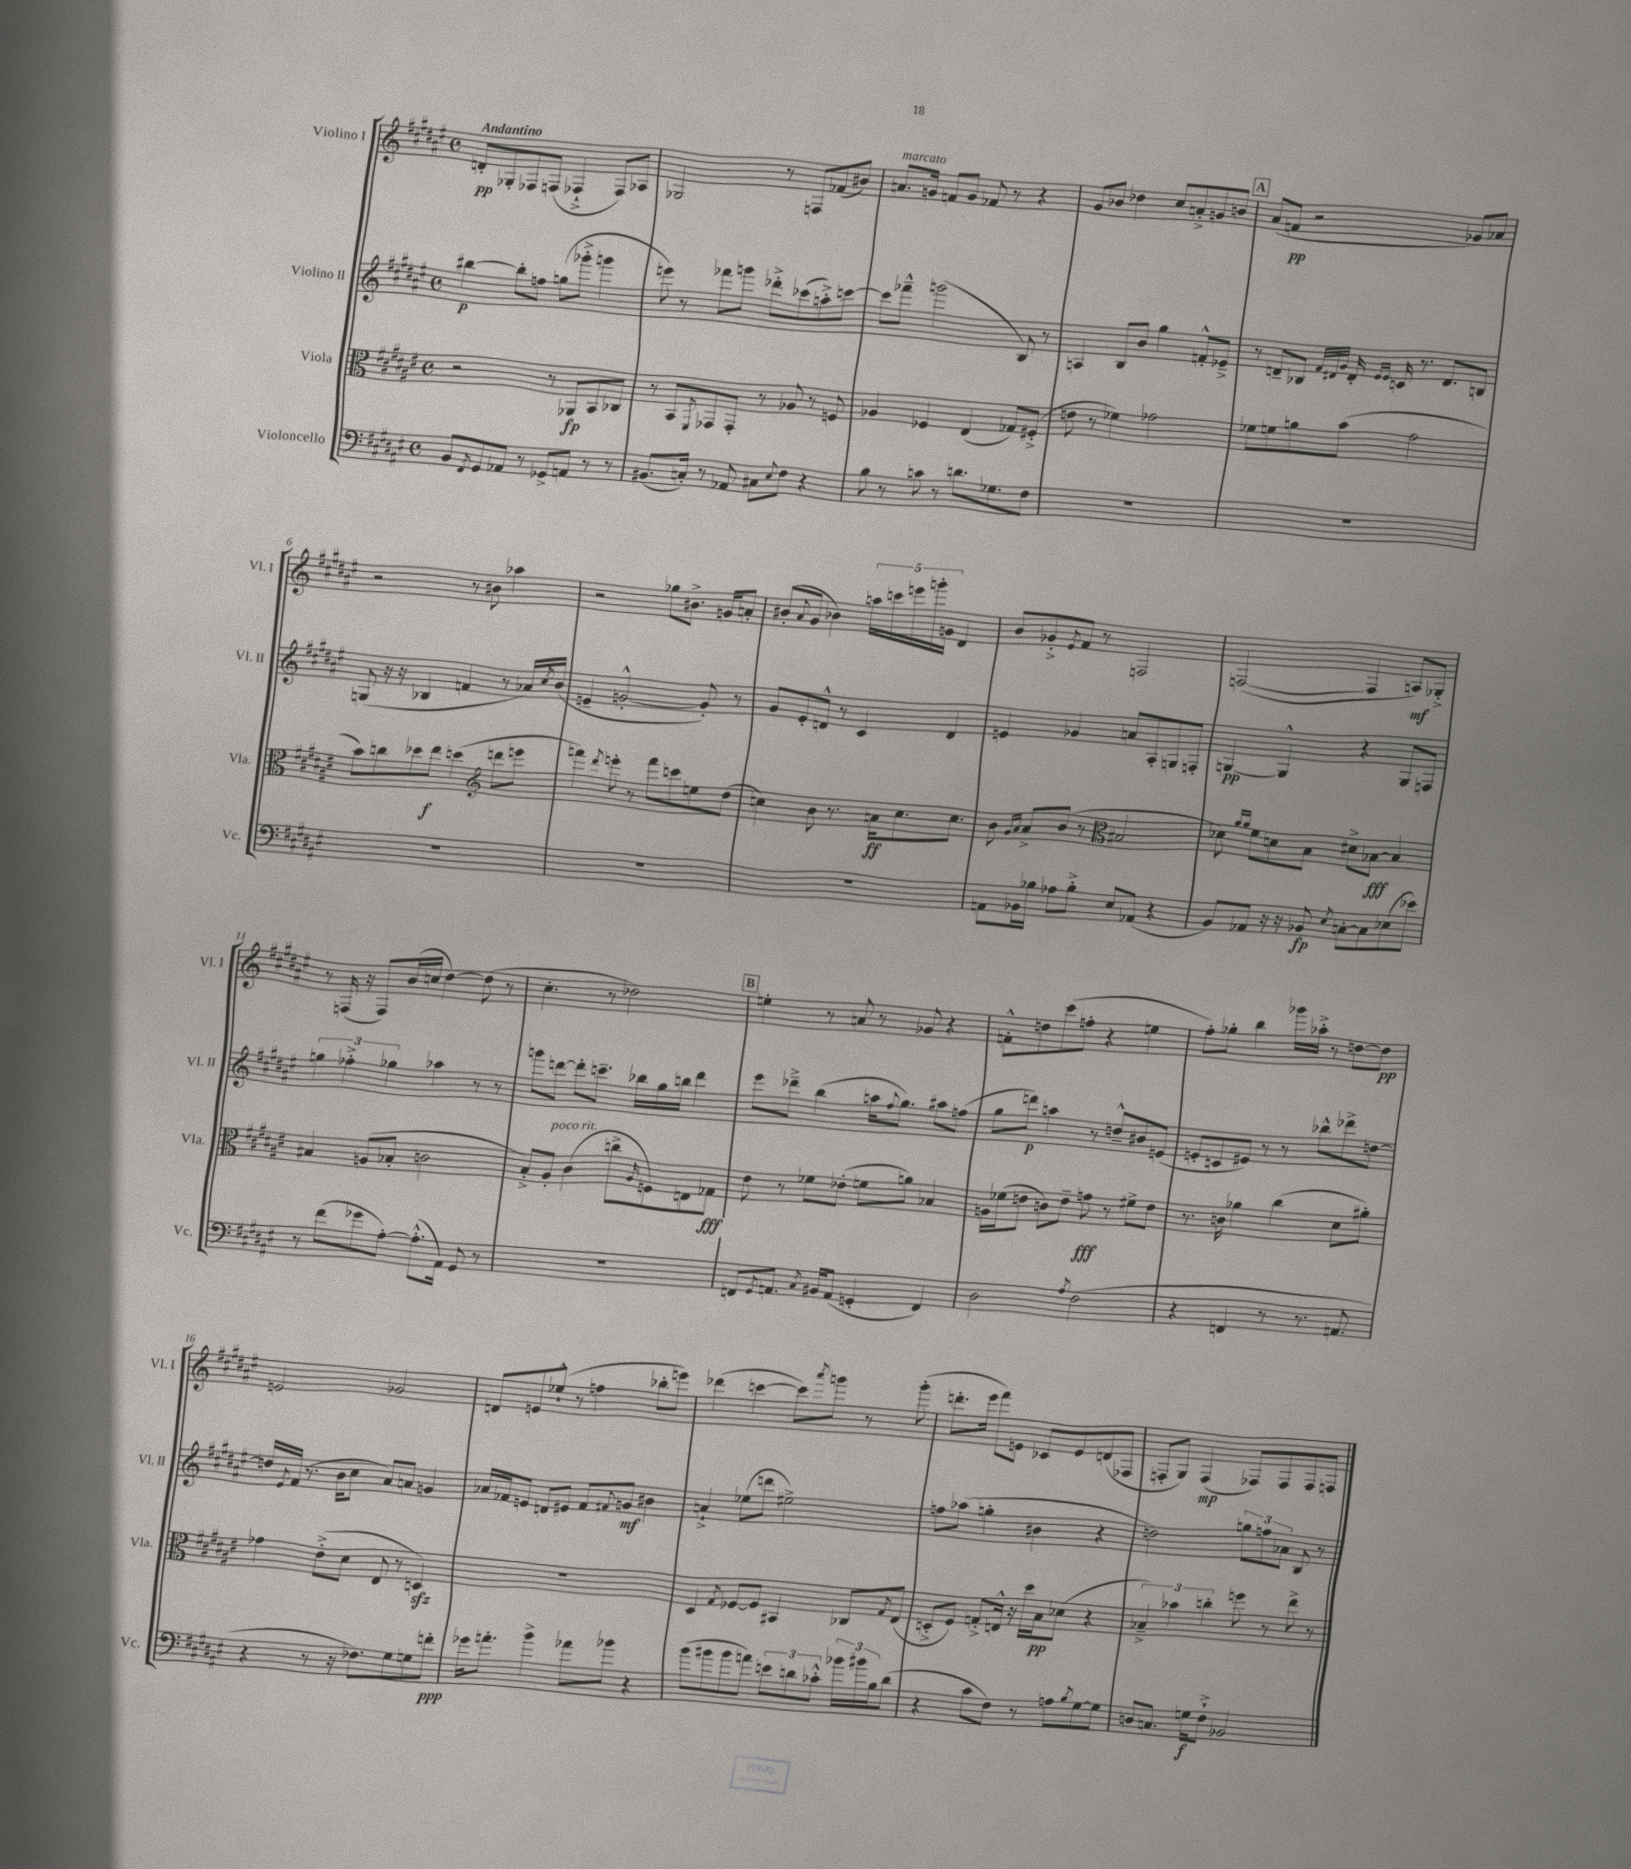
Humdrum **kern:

**kern	**dynam	**kern	**dynam	**kern	**dynam	**kern	**dynam
*part4	*part4	*part3	*part3	*part2	*part2	*part1	*part1
*staff4	*staff4	*staff3	*staff3	*staff2	*staff2	*staff1	*staff1
*I"Violoncello	*	*I"Viola	*	*I"Violino II	*	*I"Violino I	*
*I'Vc.	*	*I'Vla.	*	*I'Vl. II	*	*I'Vl. I	*
*clefF4	*	*clefC3	*	*clefG2	*	*clefG2	*
*k[f#c#g#d#a#e#]	*	*k[f#c#g#d#a#e#]	*	*k[f#c#g#d#a#e#]	*	*k[f#c#g#d#a#e#]	*
*M4/4	*	*M4/4	*	*M4/4	*	*M4/4	*
*met(c)	*	*met(c)	*	*met(c)	*	*met(c)	*
=1	=1	=1	=1	=1	=1	=1	=1
!	!	!	!	!	!	!LO:TX:a:B:t=Andantino	!
8BB/L	.	2r	.	[4bb#X\	p	8dn'/L	pp
8qFF#/	.	.	.	.	.	.	.
8GG#/	.	.	.	.	.	8G-X'/	.
8AA-X/J	.	.	.	8bb#'\L]	.	8F-X/	.
8r	.	.	.	8ffn\J	.	(8Fn/J	.
8GG-X^/L	.	8r	.	(8ggn\L	.	4F-X`^/	.
8AAn/J	.	8AA-X/L	fp	8ggg-X'^\J	.	.	.
8r	.	8BB/	.	4gggn\	.	8F-/L)	.
8r	.	8C-X/J	.	.	.	8A-X/J	.
=2	=2	=2	=2	=2	=2	=2	=2
(8.BB#X/L	.	8r	.	8eeen\)	.	2G-X/	.
.	.	8BB/L	.	8r	.	.	.
16Cn'/Jk)	.	.	.	.	.	.	.
.	.	8qFF#/	.	.	.	.	.
8r	.	8GG-X/	.	8fff-X\L	.	.	.
8AA-X/	.	8GG-'/J	.	8gggn\J	.	.	.
8C#X\L	.	8r	.	8ddd-X'^\L	.	8r	.
8qqE#/	.	.	.	.	.	.	.
8F#\J	.	8A-X/	.	(8ccc-X\	.	8Fn/L	.
4r	.	8r	.	8aan'^\)	.	(8f-X/	.
.	.	8Fn/	.	[8cccn\J	.	8b#X/J)	.
=3	=3	=3	=3	=3	=3	=3	=3
!	!	!	!	!	!	!LO:TX:a:i:t=marcato	!
8B\	.	4A-X/	.	8ccc\L]	.	8.an/L	.
8r	.	.	.	8fff-X~^^\J	.	.	.
.	.	.	.	.	.	16gn/Jk	.
8cn\	.	4F-X/	.	(2gggn\	.	8fn/L	.
8r	.	.	.	.	.	8g/J	.
8.dn\L	.	(4E#/	.	.	.	8f-X/	.
.	.	.	.	.	.	8r	.
8.G-X\	.	.	.	.	.	.	.
.	.	8G-X/L)	.	8B/)	.	4r	.
8F#\J	.	(8F#X'^/J	.	8r	.	.	.
=4	=4	=4	=4	=4	=4	=4	=4
1r	.	8en\	.	4An/	.	8g#/L	.
.	.	8r	.	.	.	8b-X/J	.
.	.	4f-X\)	.	8B/L	.	4dd-X\	.
.	.	.	.	8b/J	.	.	.
.	.	2g-X\	.	4gg#\	.	8cc#/L	.
.	.	.	.	.	.	8an'^/	.
.	.	.	.	8fn'^^/L	.	8gn/	.
.	.	.	.	8e-X~^/J	.	8bn/J	.
!!LO:REH:place=s1:t=A
=5	=5	=5	=5	=5	=5	=5	=5
1r	.	8f-X\L	.	8r	.	(8a#/L	.
.	.	8fn\	.	8dn~/L	.	8fn/J	pp
.	.	8an\	.	8B-X/J	.	2r	.
.	.	.	.	32qqf#/LLL	.	.	.
.	.	.	.	32qqd#X/	.	.	.
.	.	.	.	32qqg#/JJJ	.	.	.
.	.	(8b\J	.	16d#'/	.	.	.
.	.	.	.	16qqe#/LL	.	.	.
.	.	.	.	16qqe#/JJ	.	.	.
.	.	.	.	16cn/	.	.	.
.	.	2g#\	.	8.r	.	.	.
.	.	.	.	8.d#/L	.	.	.
.	.	.	.	.	.	8g-X/L)	.
.	.	.	.	8Bn/J	.	8a-X/J	.
!!LO:LB:g=z
=6	=6	=6	=6	=6	=6	=6	=6
1r	.	8b\L)	.	(8Gn/	.	2r	.
.	.	8ccn\	.	16r	.	.	.
.	.	.	.	16r	.	.	.
.	.	8dd-X\	.	4B-X/	.	.	.
.	.	8ee#\J	f	.	.	.	.
.	.	(4ddn\	.	4fn/	.	8r	.
.	.	.	.	.	.	8b#X\	.
*	*	*clefG2	*	*	*	*	*
.	.	8dddn\L	.	8r	.	4aa-X\	.
.	.	8eeen\J	.	16a-X/LL)	.	.	.
.	.	.	.	8qcc#/	.	.	.
.	.	.	.	(16b/JJ	.	.	.
=7	=7	=7	=7	=7	=7	=7	=7
1r	.	4fffn\)	.	4en~/	.	2r	.
.	.	8qddd#/	.	.	.	.	.
.	.	8eeen'\	.	[2gn'^^/	.	.	.
.	.	8r	.	.	.	.	.
.	.	8fff\L	.	.	.	8gg-X\L	.
.	.	8cccn\	.	.	.	8.b#X^\J	.
.	.	8een\	.	8g'/])	.	.	.
.	.	.	.	.	.	16gn/KL	.
.	.	(8dd#\J	.	8r	.	8an'/J	.
=8	=8	=8	=8	=8	=8	=8	=8
1r	.	4ccn\)	.	8g#/L	.	(8b#X'/L	.
.	.	.	.	.	.	8qqa#/	.
.	.	.	.	8e#'/	.	8g#/J	.
.	.	8b\	.	8dn^^/J	.	4b-X\)	.
.	.	8.r	.	8r	.	.	.
.	.	.	.	4c#/	.	20aan\LL	.
.	.	.	.	.	.	20cccn\	.
.	.	16an\KL	ff	.	.	.	.
.	.	.	.	.	.	20eeen\	.
.	.	8.cc\	.	.	.	.	.
.	.	.	.	.	.	20gggn'\	.
.	.	.	.	.	.	20gn\JJ	.
.	.	.	.	4d/	.	4d#/	.
.	.	8.cc\J	.	.	.	.	.
=9	=9	=9	=9	=9	=9	=9	=9
8AAn\L	.	8b\	.	4en/	.	8b/L	.
.	.	16qqg#/LL	.	.	.	.	.
.	.	16qqa#/JJ	.	.	.	.	.
16BB-X\L	.	8a#^/L	.	.	.	8g-X'^/	.
16B-X\JJ	.	.	.	.	.	.	.
.	.	.	.	.	.	8qe#/	.
8A-X\L	.	(8b/J	.	4g-X/	.	8f#/J	.
8B-'^\J	.	8r	.	.	.	8r	.
*	*	*clefC3	*	*	*	*	*
8E#/L	.	2B#X/	.	8an/L	.	2Fn/	.
(8AA-X/J	.	.	.	8A#'/	.	.	.
4r	.	.	.	8Gn/	.	.	.
.	.	.	.	8Fn'/J	.	.	.
=10	=10	=10	=10	=10	=10	=10	=10
8BB/L)	.	8d-X\)	.	[4Gn/	pp	([2Fn/	.
.	.	16qqa#/LL	.	.	.	.	.
.	.	16qqa#/JJ	.	.	.	.	.
8AA-X/J	.	8f#\L	.	.	.	.	.
16r	.	8dn\	.	4G^^/]	.	.	.
16r	.	.	.	.	.	.	.
8BB-X/	fp	8B\J	.	.	.	.	.
8qE#/	.	.	.	.	.	.	.
[8Cn'\L	.	8d#X^\L	.	4r	.	4F/]	.
8C\]	.	[8B-X\J	fff	.	.	.	.
(8E-X\	.	4B-/]	.	8G/L	.	8An/L)	mf
8e-X\J)	.	.	.	8Fn/J	.	8G-X'^/J	.
!!LO:LB:g=z
=11	=11	=11	=11	=11	=11	=11	=11
8r	.	4B#X/	.	6ggn\	.	8r	.
(8f#\L	.	.	.	.	.	(16Fn/	.
.	.	.	.	6ff-X'^\	.	.	.
.	.	.	.	.	.	16r	.
8g-X\	.	(8An/L	.	.	.	8F/L)	.
.	.	.	.	6gg-X\	.	.	.
[8A#'\J)	.	8B-X'/J	.	.	.	(16b/L	.
.	.	.	.	.	.	16ccn/JJ	.
(8.A#'^^\L]	.	2cn\	.	4aa-X\	.	[4dd#\)	.
16AA#\Jk)	.	.	.	.	.	.	.
8GG#/	.	.	.	8r	.	(8dd#\]	.
8r	.	.	.	8r	.	8r	.
=12	=12	=12	=12	=12	=12	=12	=12
1r	.	8B'^/L)	.	8gggn\L	.	4.cc#'\	.
!	!	!LO:TX:a:i:t=poco rit.	!	!	!	!	!
.	.	8A#'/J	.	[8dddn\J	.	.	.
.	.	(4c#\	.	8ddd'\L]	.	.	.
.	.	.	.	8.cccn~\J	.	8r	.
.	.	8ccn^\L	.	.	.	2dd-X\)	.
.	.	.	.	16bb-X\LL	.	.	.
.	.	16qqA#/	.	.	.	.	.
.	.	8Fn\)	.	16gg#\	.	.	.
.	.	.	.	16bbn\JJ	.	.	.
.	.	8En\	.	4ddd\	.	.	.
.	.	8G-X\J	fff	.	.	.	.
!!LO:REH:place=s1:t=B
=13	=13	=13	=13	=13	=13	=13	=13
8FFn/L	.	8e#\	.	8eee#\L	.	4een'\	.
8qGG#/	.	.	.	.	.	.	.
8.AAn/J	.	8r	.	8ddd-X~^\J	.	.	.
.	.	8f-X\L	.	(4bb\	.	8r	.
8qC#/	.	.	.	.	.	.	.
16BB#X/KL	.	.	.	.	.	.	.
(8AA/J	.	(8e-X'\J	.	.	.	8an/	.
4GGn'/	.	8fn\L	.	16aan\KL	.	8r	.
.	.	.	.	8qqff#/	.	.	.
.	.	.	.	8.gg#\J)	.	.	.
.	.	8an\J)	.	.	.	8g-X/	.
4FF/)	.	4B-X/	.	8aa#X\L	.	4r	.
.	.	.	.	(8ffn\J	.	.	.
=14	=14	=14	=14	=14	=14	=14	=14
2D#\	.	16An\LL	.	8gg#\L	.	8fn'^^\L	.
.	.	(16f-X\J	.	.	.	.	.
.	.	8en\J	.	8dddn\J)	p	8ddn\	.
.	.	8cn\L)	.	4aan\	.	(8ccc#\	.
.	.	8e~\J	.	.	.	8ffn'\J	.
8qA#/	.	.	.	.	.	.	.
(2F#\	.	8gn\	fff	8r	.	4r	.
.	.	8r	.	8ddn~^^/L	.	.	.
.	.	8f#X^\L	.	8b#X/	.	4een\	.
.	.	8e\J	.	(8en/J	.	.	.
=15	=15	=15	=15	=15	=15	=15	=15
4r	.	8.r	.	8en'/L	.	8ff#'\L)	.
.	.	.	.	8cn/	.	8gg-X'\J	.
.	.	16cn\	.	.	.	.	.
4FFn/	.	4a-X\	.	8e#X/J)	.	4bb\	.
.	.	.	.	8r	.	.	.
8r	.	(4cc#\	.	8r	.	16ggg-X\LL	.
.	.	.	.	.	.	16aa-X'^\JJ	.
8.r	.	.	.	8bb-X^^\L	.	8r	.
.	.	8d#\L	.	8ddd-X^\	.	[8ddn\L	.
8.AAn/	.	.	.	.	.	.	.
.	.	8a#X'\J)	.	[8ddn\J	.	8dd\J]	pp
!!LO:LB:g=z
=16	=16	=16	=16	=16	=16	=16	=16
4r	.	4g-X\	.	16ddn/LL]	.	2en/	.
.	.	.	.	8qe#/	.	.	.
.	.	.	.	(16f#/JJ	.	.	.
.	.	.	.	8.r	.	.	.
8r	.	(8e#'^\L	.	.	.	.	.
.	.	.	.	16b\KL	.	.	.
16r	.	8d#\J	.	8cc#\J	.	.	.
8.F-X\L)	.	.	.	.	.	.	.
.	.	8E#/	.	8a#/L)	.	2g-X/	.
8G#\	.	8r	.	8an/J	.	.	.
8Gn\	.	4Dnzz/)	.	4gn/	.	.	.
8fn'\J	ppp	.	.	.	.	.	.
=17	=17	=17	=17	=17	=17	=17	=17
16g-X\KL	.	1r	.	16a-X/LL	.	8dn/L	.
8.an'\J	.	.	.	16f-X/J	.	.	.
.	.	.	.	8en/J	.	8en/	.
4b^\	.	.	.	8dn/L	.	(8ee-X`^^/J	.
.	.	.	.	8e#X/J	.	8r	.
8a-X\L	.	.	.	8f-/L	.	4ffn\	.
.	.	.	.	8qqf#X/	.	.	.
8b-X\J	.	.	.	8gn/J	mf	.	.
4r	.	.	.	4b#X\	.	8bb-X'\L	.
.	.	.	.	.	.	8eeen\J)	.
=18	=18	=18	=18	=18	=18	=18	=18
(8b\L	.	4D#/	.	4an`^/	.	(4ddd-X\	.
8b#X\	.	.	.	.	.	.	.
.	.	8qG#/	.	.	.	.	.
8b#\	.	[8F-X/L	.	(8ee-X\L	.	[4cccn\	.
8an\J)	.	8F-/J]	.	8dddn\J	.	.	.
12en\L	.	4BB#X/	.	2ee#X^\)	.	8ccc\L])	.
12dn\	.	.	.	.	.	.	.
.	.	.	.	.	.	8qaaa#/	.
.	.	.	.	.	.	8gggn\J	.
12c-X'^^\J	.	.	.	.	.	.	.
24b-X\LL	.	8C-X/L	.	.	.	8r	.
24b#X\	.	.	.	.	.	.	.
24B\J	.	.	.	.	.	.	.
.	.	8qG#/	.	.	.	.	.
(8d\J	.	(8E#/J	.	.	.	(8ggg'\	.
=19	=19	=19	=19	=19	=19	=19	=19
4r	.	8Dn'^/L	.	8ffn\L	.	8.dddn'\L	.
.	.	8F#/J)	.	(8aa-X\J	.	.	.
.	.	.	.	.	.	16eee#\Jk	.
8c#\L	.	8Gn'^/L	.	4ggn'\	.	8fff#\L)	.
8F#\J)	.	16En^^/Jk	.	.	.	8en\J	.
.	.	16r	.	.	.	.	.
8r	.	16dd#\LL	.	4b#X\	.	8c-X/L	.
.	.	16B\J	pp	.	.	.	.
8An\L	.	(8d-X\J	.	.	.	8e/	.
8qB/	.	.	.	.	.	.	.
[8G#\	.	4r	.	4r	.	(8dn/	.
8G#\J]	.	.	.	.	.	8F-X/J	.
=20	=20	=20	=20	=20	=20	=20	=20
8Dn/L	.	6B-X~^/)	.	2ddn\)	.	8Fn'/L	.
8.Cn/J	.	.	.	.	.	8G#/J)	.
.	.	6b-X\	.	.	.	.	.
.	.	.	.	.	.	(4F/	mp
16Gn\KL	f	.	.	.	.	.	.
.	.	6ccn'\	.	.	.	.	.
8F#`^\J	.	.	.	.	.	.	.
2BB-X/	.	8ffn\	.	12ggn\L	.	8F-X/L)	.
.	.	.	.	12ffn\	.	.	.
.	.	8r	.	.	.	8F-/	.
.	.	.	.	12a-X\J	.	.	.
.	.	8ee#^\	.	8B/	.	8F-/	.
.	.	8r	.	8r	.	8Fn/J	.
==	==	==	==	==	==	==	==
*-	*-	*-	*-	*-	*-	*-	*-
